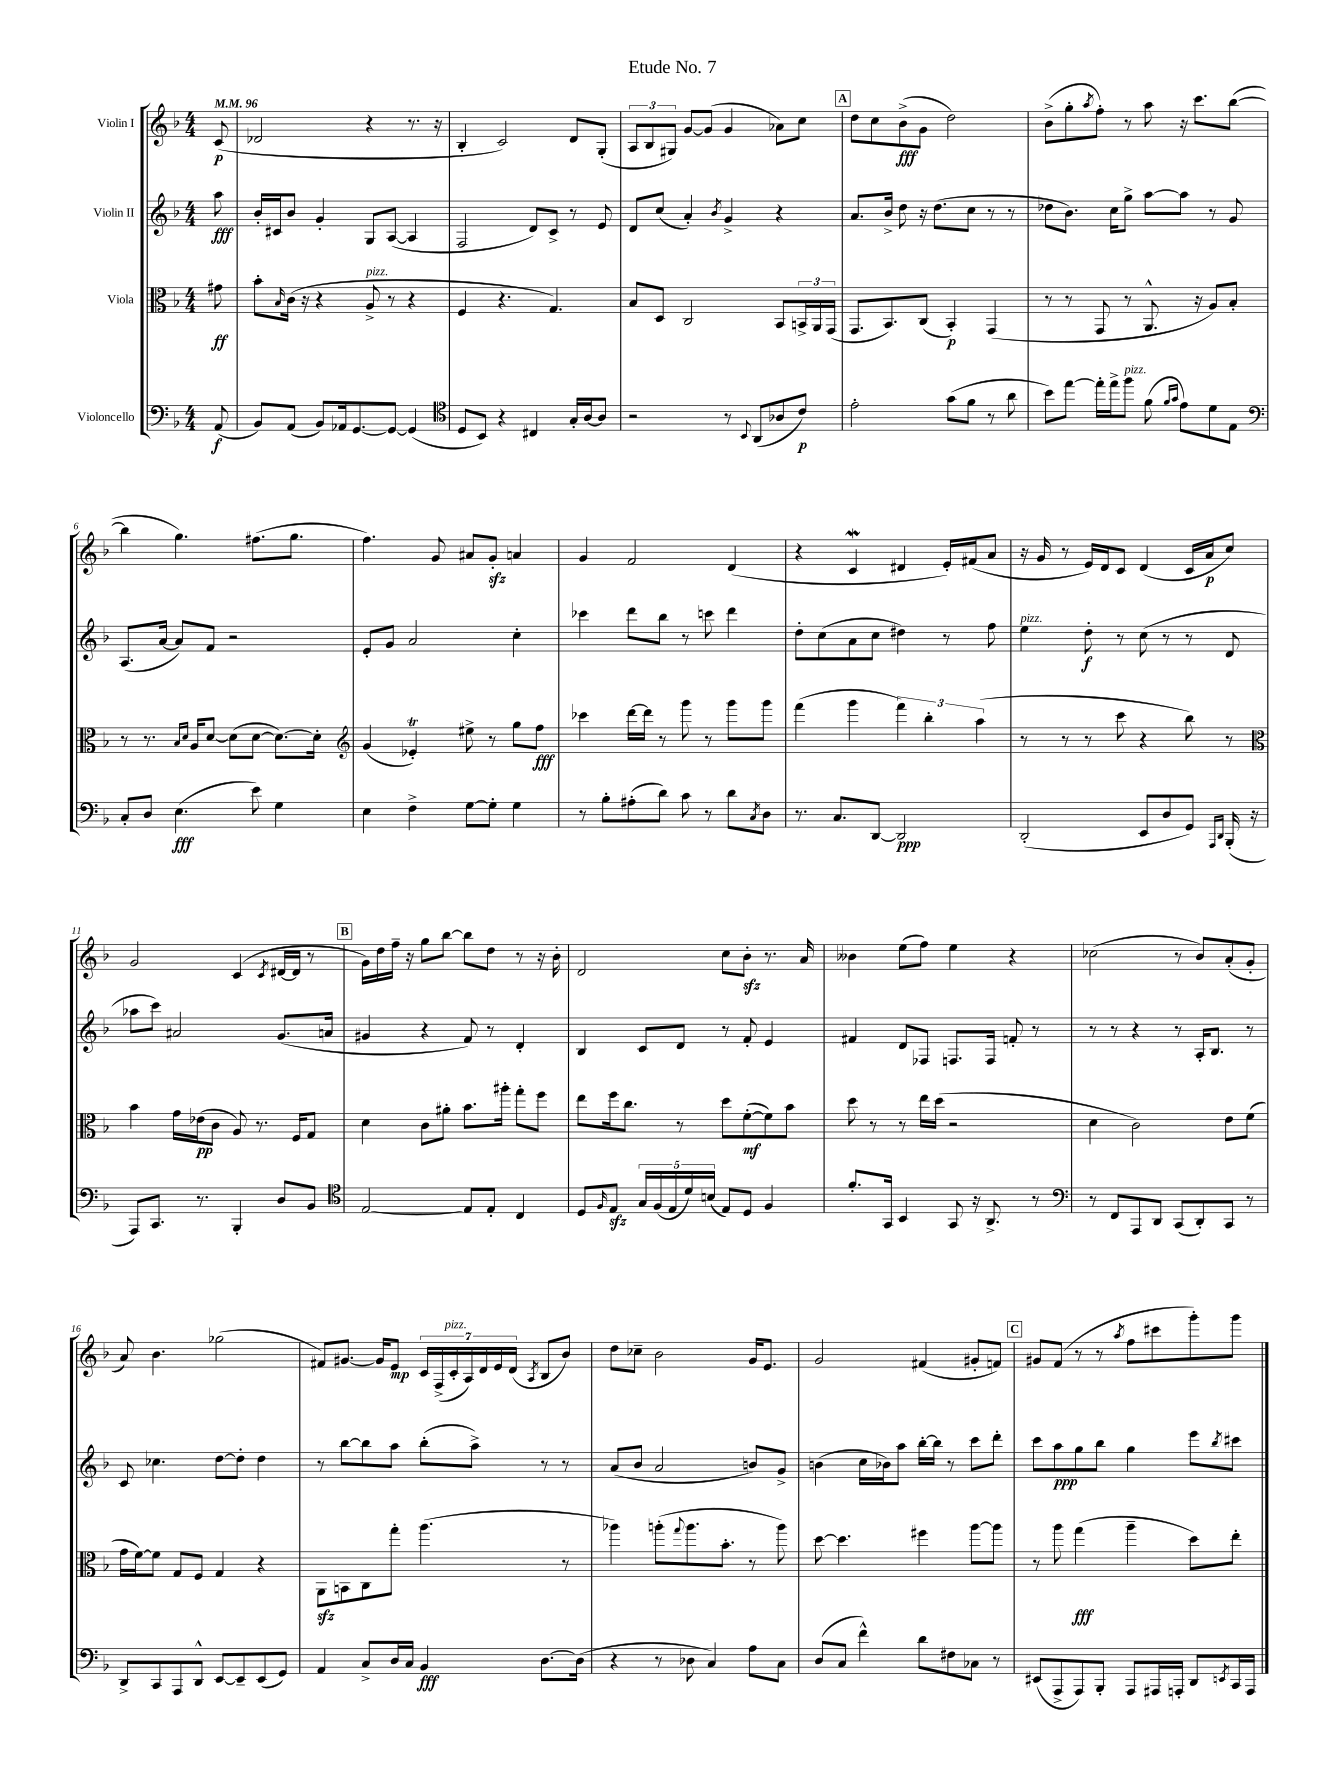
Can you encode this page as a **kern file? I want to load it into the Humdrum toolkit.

**kern	**kern	**kern	**kern
*staff4	*staff3	*staff2	*staff1
*clefF4	*clefC3	*clefG2	*clefG2
*k[b-]	*k[b-]	*k[b-]	*k[b-]
*M4/4	*M4/4	*M4/4	*M4/4
*MM96	*MM96	*MM96	*MM96
(8AA	8g#	8aa	(8c
=	=	=	=
8BB-)	8b-'	16b-'	2d-
.	.	16c#	.
.	16qqB-	.	.
(8AA	(16c	8b-	.
.	16r	.	.
8BB-)	4r	4g'	.
16AA-	.	.	.
[8.GG	.	.	.
.	8A^	8G	4r
8GG_	8r	([8A	.
(4GG]	4r	4A]	8.r
.	.	.	16r
=	=	=	=
*clefC4	*	*	*
8D	4F	2F	4B-'
8BB-)	.	.	.
4r	4.r	.	2c)
4C#	.	8d)	.
.	4.G)	8c^	.
16G'	.	8r	8d
[16A	.	.	.
8A]	.	8e	(8G'
=	=	=	=
2r	8B-	8d	12A
.	.	.	12B-
.	8D	(8cc	.
.	.	.	12G#)
.	2C	4a')	[8g
.	.	.	(8g]
.	.	8qb-	.
8r	.	4g^	4g
8qqBB-	.	.	.
(8AA	.	.	.
8A-	8BB-	4r	8a-)
8c)	24BB^	.	8cc
.	24AA	.	.
.	(24GG	.	.
=	=	=	=
2e'	8.GG	8.a	8dd
.	.	.	8cc
.	8.BB-)	16b-^	.
.	.	8dd	(8b-^
.	(8C	16r	8g
.	.	(8.dd	.
(8g	4BB-')	.	2dd)
8f	.	8cc	.
8r	(4GG	8r	.
8a	.	8r	.
=	=	=	=
8b-)	8r	8dd-	(8b-^
[8ee	8r	8.b-)	8gg'
.	.	.	8qaa
16ee']	8GG	.	8ff')
16ee^	.	16cc	.
8ff	8r	8gg^	8r
(8f	8.AA^^	[8aa	8aa
16qqf	.	.	.
16qqg	.	.	.
8e)	.	8aa]	16r
.	16r	.	8.ccc
8d	8A)	8r	.
8E	8B-'	8g	([8bb-
=	=	=	=
*clefF4	*	*	*
8C'	8r	(8.A	4bb-]
8D	8.r	.	.
.	.	[16a	.
(4.E	.	8a])	4.gg)
.	16qqB-	.	.
.	16qqd	.	.
.	16A	.	.
.	[8d	8f	.
.	(8d]	2r	.
8e)	[8d	.	(8.ff#
4G	8.d_)	.	.
.	.	.	8.gg
.	16d']	.	.
=	=	=	=
*	*clefG2	*	*
4E	(4g	8e'	4.ff)
.	.	8g	.
4F^	4e-')	2a	.
.	.	.	8g
[8G	8ee#^	.	8a#
8G']	8r	.	8g'
4G	8gg	4cc'	4a
.	8ff	.	.
=	=	=	=
8r	4ccc-	4ccc-	4g
8B-'	.	.	.
(8A#'	[16ddd	8ddd	2f
.	16ddd]	.	.
8d)	8r	8bb-	.
8c	8ggg	8r	.
8r	8r	8ccc	.
8d	8ggg	4ddd	(4d
8qC	.	.	.
8D	8ggg	.	.
=	=	=	=
8.r	(4fff	8dd'	4r
.	.	(8cc	.
8.C	.	.	.
.	4ggg	8a	4c
[8DD	.	8cc	.
2DD]	6fff)	4dd#)	4d#
.	6bb-'	.	.
.	.	8r	16e')
.	.	.	(16f#
.	(6aa	.	.
.	.	8ff	8a
=	=	=	=
(2DD'	8r	4ee	16r
.	.	.	16g
.	8r	.	8r
.	8r	8dd'	16e)
.	.	.	16d
.	8ccc	8r	8c
8EE	4r	(8cc	(4d
8D	.	8r	.
8GG)	8bb-)	8r	16c
.	.	.	16a
16qqAAA	.	.	.
16qqDD	.	.	.
(16BBB-'	8r	8d	8cc)
16r	.	.	.
=	=	=	=
*	*clefC3	*	*
8AAA)	4b-	8aa-	2g
8.CC	.	8ccc)	.
.	16g	2a#	.
8.r	(16e-	.	.
.	8c	.	.
4BBB-'	8A)	.	(4c
.	8.r	.	.
.	.	.	8qc
8D	.	(8.g	[16d#
.	16F	.	16d#]
8BB-	8G	.	8r
.	.	16a	.
=	=	=	=
*clefC4	*	*	*
[2E	4d	4g#	16g)
.	.	.	16dd
.	.	.	16ff~
.	.	.	16r
.	8c	4r	8gg
.	8a#'	.	[8bb-
8E]	8.b-	8f)	8bb-]
8E'	.	8r	8dd
.	16aa#'	.	.
4C	8gg'	4d'	8r
.	8ff	.	16r
.	.	.	16b-'
=	=	=	=
8D	8ee	4B-	2d
16qqF	.	.	.
8E	16ff	.	.
.	8.cc	.	.
20G	.	8c	.
(20F	.	.	.
20E	.	.	.
.	8r	8d	.
20d)	.	.	.
(20B	.	.	.
8E)	8dd	8r	8cc
8D	([8f'	8f'	8b-'
4F	8f])	4e	8.r
.	8b-	.	.
.	.	.	16a
=	=	=	=
8.f'	8dd	4f#	4b--
.	8r	.	.
16GG	.	.	.
4BB-	8r	8d	(8ee
.	16ee	8F-	8ff)
.	(16dd	.	.
8GG	2r	8.F	4ee
16r	.	.	.
8.AA^	.	16F	.
.	.	8f'	4r
8r	.	8r	.
=	=	=	=
*clefF4	*	*	*
8r	4d	8r	(2cc-
8FF	.	8r	.
8AAA	2c)	4r	.
8DD	.	.	.
(8CC	.	8r	8r
8DD')	.	16A'	8b-)
.	.	8.B-	.
8CC	8e	.	(8a'
8r	(8f	8r	8g'
=	=	=	=
8DD^	16g	8c	8a)
.	[16f)	.	.
8CC	8f]	4.cc-	4.b-
8AAA	8G	.	.
8DD^^	8F	.	.
[8EE	4G	[8dd	(2gg-
8EE~]	.	8dd']	.
(8EE	4r	4dd	.
8GG)	.	.	.
=	=	=	=
4AA	8AA	8r	8f#)
.	8BB	[8bb-	[8.g#
8C^	8C	8bb-]	.
.	.	.	16g#]
16D	8gg'	8aa	8e
16C	.	.	.
4BB-	(4.aa	(8bb-'	28c
.	.	.	(28F^
.	.	.	28c'
.	.	.	28A)
.	.	8aa^)	.
.	.	.	28d
.	.	.	28e
.	.	.	(28d
.	.	.	8qA
[8.D	.	8r	8B-
.	8r	8r	8b-)
(16D]	.	.	.
=	=	=	=
4r	4aa-)	(8a	8dd
.	.	8b-	8cc-~
8r	(8aa'	2a	2b-
.	8qqgg	.	.
8D-	8.aa	.	.
4C)	.	.	.
.	8.b-'	.	.
8A	8r	8b)	16g
.	.	.	8.e
8C	8aa)	8g^	.
=	=	=	=
(8D	[8dd	(4b	2g
8C	4.dd]	.	.
4f^^)	.	16cc	.
.	.	16b-)	.
.	.	8aa	.
8d	4ff#	[16bb-'	(4f#
.	.	16bb-]	.
8F#	.	8r	.
8C-	[8aa	8ccc	8g#'
8r	8aa]	8ddd'	8f)
=	=	=	=
(8EE#	8r	8ccc	8g#
8AAA^	8aa	8aa	(8f
8AAA)	(4gg	8gg	8r
8BBB-'	.	8bb-	8r
.	.	.	8qaa
8AAA	4aa~	4gg	8ff
16AAA#	.	.	8ccc#
16AAA'	.	.	.
8DD	8dd)	8eee	8ggg')
8qEE	.	8qbb-	.
16CC	8ee'	8ccc#	8ggg
16AAA	.	.	.
==	==	==	==
*-	*-	*-	*-
